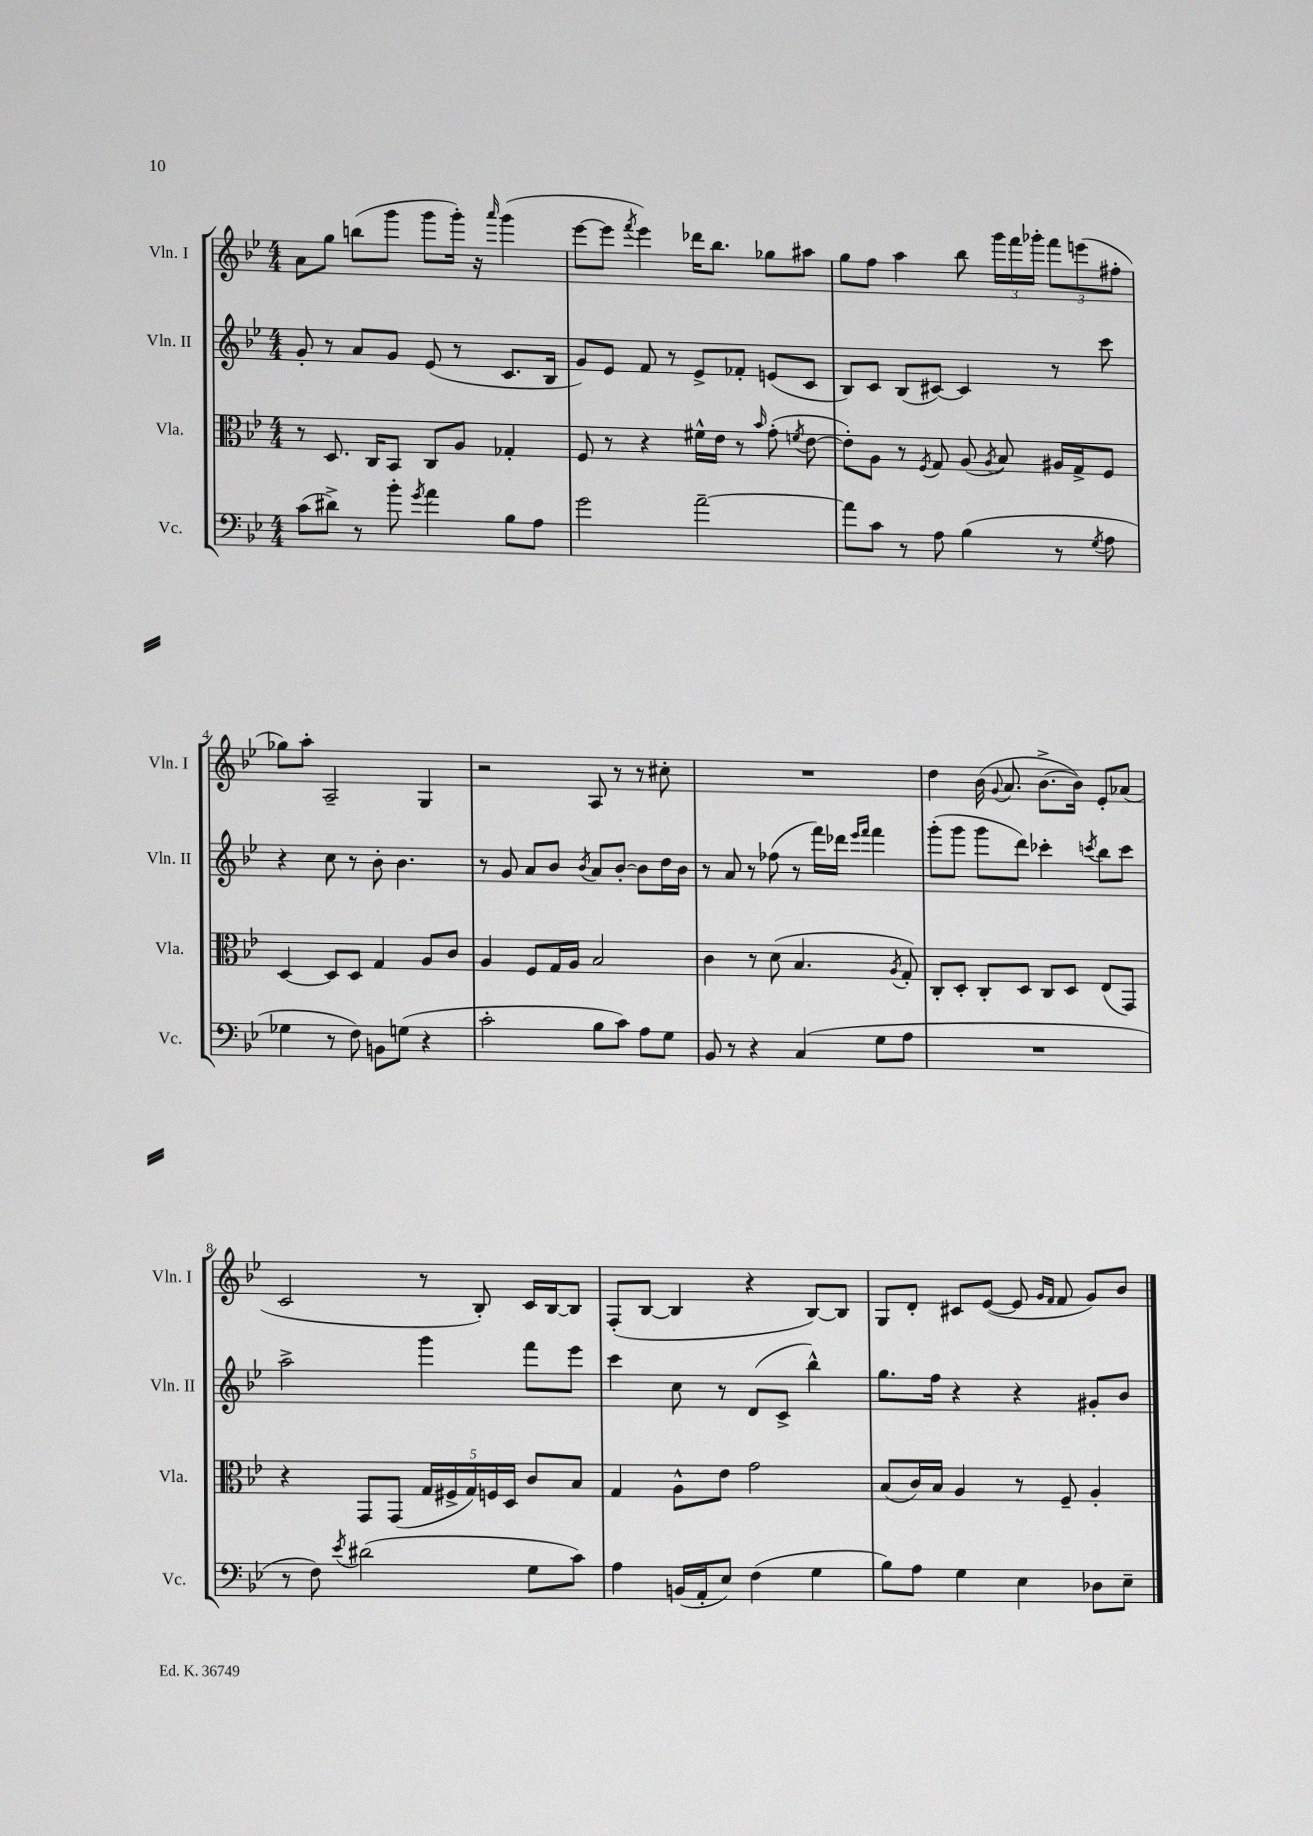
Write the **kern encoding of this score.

**kern	**kern	**kern	**kern
*part4	*part3	*part2	*part1
*staff4	*staff3	*staff2	*staff1
*I"Vc.	*I"Vla.	*I"Vln. II	*I"Vln. I
*I'Vc.	*I'Vla.	*I'Vln. II	*I'Vln. I
*clefF4	*clefC3	*clefG2	*clefG2
*k[b-e-]	*k[b-e-]	*k[b-e-]	*k[b-e-]
*M4/4	*M4/4	*M4/4	*M4/4
=1	=1	=1	=1
(8c\L	8r	8g'/	8a\L
8d#X^\J)	8.D/	8r	8gg\J
8r	.	8a/L	(8bbn\L
.	16C/KL	.	.
8b-'\	8BB-/J	8g/J	8ggg\J
8qg/	.	.	.
4a\	8C/L	(8e-/	8ggg\L
.	8A/J	8r	16ggg'\Jk)
.	.	.	16r
.	.	.	16qqaaa/
8B-\L	4G-X'/	8.c/L	(4ggg\
8A\J	.	.	.
.	.	16B-/Jk	.
=2	=2	=2	=2
2g\	8F/	8g/L)	[8eee-\L
.	8r	8e-/J	8eee-\J]
.	.	.	8qfff/
.	4r	8f/	4eee-\)
.	.	8r	.
[2a~\	16f#X^^\LL	8e-^/L	16ddd-X\KL
.	16e-\JJ	.	8.bb-\J
.	8r	8f-X'/J	.
.	16qqb-/	.	.
.	(8g'\	(8en/L	8gg-X\L
.	8qfn/	.	.
.	[8e-\	8c/J	8aa#X\J
=3	=3	=3	=3
8a\L]	8e-'\L])	8B-/L)	8gg\L
8c\J	8A\J	8c/J	8ff\J
8r	8r	(8B-/L	4aa\
.	8qF/	.	.
8A\	8G/	[8c#X/J)	.
(4B-\	(8A/	4c#/]	8bb-\
.	8qA/	.	.
.	8B-/)	.	24ggg\LL
.	.	.	24fff\
.	.	.	24ggg-X'\JJ
8r	16A#X/LL	8r	12fff\L
.	16G^/J	.	.
.	.	.	(12eeen\
8qG/	.	.	.
8A\	8F/J	8ccc\	.
.	.	.	12ff#X'\J
!!LO:LB:g=z
=4	=4	=4	=4
4G-X\	[4D/	4r	8gg-X\L)
.	.	.	8aa'\J
8r	8D/L]	8cc\	2A~/
8F\)	8D/J	8r	.
8BBn\L	4G/	8b-'\	.
(8Gn\J	.	4.b-\	.
4r	8A/L	.	4G/
.	8c/J	.	.
=5	=5	=5	=5
2c'\	4A/	8r	2r
.	.	8g/	.
.	8F/L	8a/L	.
.	16G/L	8b-/J	.
.	16A/JJ	.	.
.	.	8qb-/	.
8B-\L	2B-/	8a/L	8A/
8c\J)	.	[8b-'/J	8r
8A\L	.	8b-\L]	8r
8G\J	.	16dd\L	8cc#X'\
.	.	16b-\JJ	.
=6	=6	=6	=6
8BB-/	4c\	8r	1r
8r	.	8a/	.
4r	8r	8r	.
.	(8d\	(8ff-X\	.
(4C/	4.B-/	8r	.
.	.	16fff\LL)	.
.	.	16ddd-X\JJ	.
.	.	16qqeee-/LL	.
.	.	16qqfff/JJ	.
8G\L	.	4fff\	.
.	8qA/	.	.
8A\J	8G'/)	.	.
=7	=7	=7	=7
1r	8C'/L	(8ggg'\L	4dd\
.	8D'/J	8ggg\J	.
.	8C'/L	8ggg\L	(16b-\
.	.	.	8qqg/
.	.	.	8.a/
.	8D/J	8ddd\J)	.
.	8C/L	4ccc-X'\	[8.b-^\L
.	8D/J	.	.
.	.	.	16b-\Jk])
.	.	8qcccn/	.
.	(8E-/L	8bb-\L	8e-'/L
.	8GG/J)	8ccc\J	(8a-X/J
!!LO:LB:g=z
=8	=8	=8	=8
8r	4r	2aa^\	2c/
8F\)	.	.	.
8qe-/	.	.	.
(2d#X\	8GG/L	.	.
.	(8GG/J	.	.
.	20G/LL	4ggg\	8r
.	20F#X^/	.	.
.	20G/)	.	.
.	.	.	8B-'/)
.	20Fn/	.	.
.	20D/JJ	.	.
8G\L	8c/L	8fff\L	16c/LL
.	.	.	[16B-/J
8c\J)	8B-/J	8eee-\J	8B-/J]
=9	=9	=9	=9
4A\	4G/	4ccc\	(8F'/L
.	.	.	[8B-/J
(16BBn/LL	8A^^\L	8cc\	4B-/]
16AA'/J	.	.	.
8E-/J)	8e-\J	8r	.
(4F\	2g\	(8d/L	4r
.	.	8c^/J	.
4G\	.	4bb-^^\)	[8B-/L)
.	.	.	8B-/J]
=10	=10	=10	=10
8B-\L)	(8B-/L	8.gg\L	8G/L
8A\J	16c/L)	.	8d'/J
.	16B-/JJ	16ff\Jk	.
4G\	4A/	4r	8c#X/L
.	.	.	([8e-/J
4E-\	8r	4r	8e-/]
.	.	.	16qqg/LL
.	.	.	16qqf/JJ
.	8F~/	.	8f/
8D-X\L	4A'/	8g#X'/L	8g/L)
8E-~\J	.	8b-/J	8b-/J
==	==	==	==
*-	*-	*-	*-
